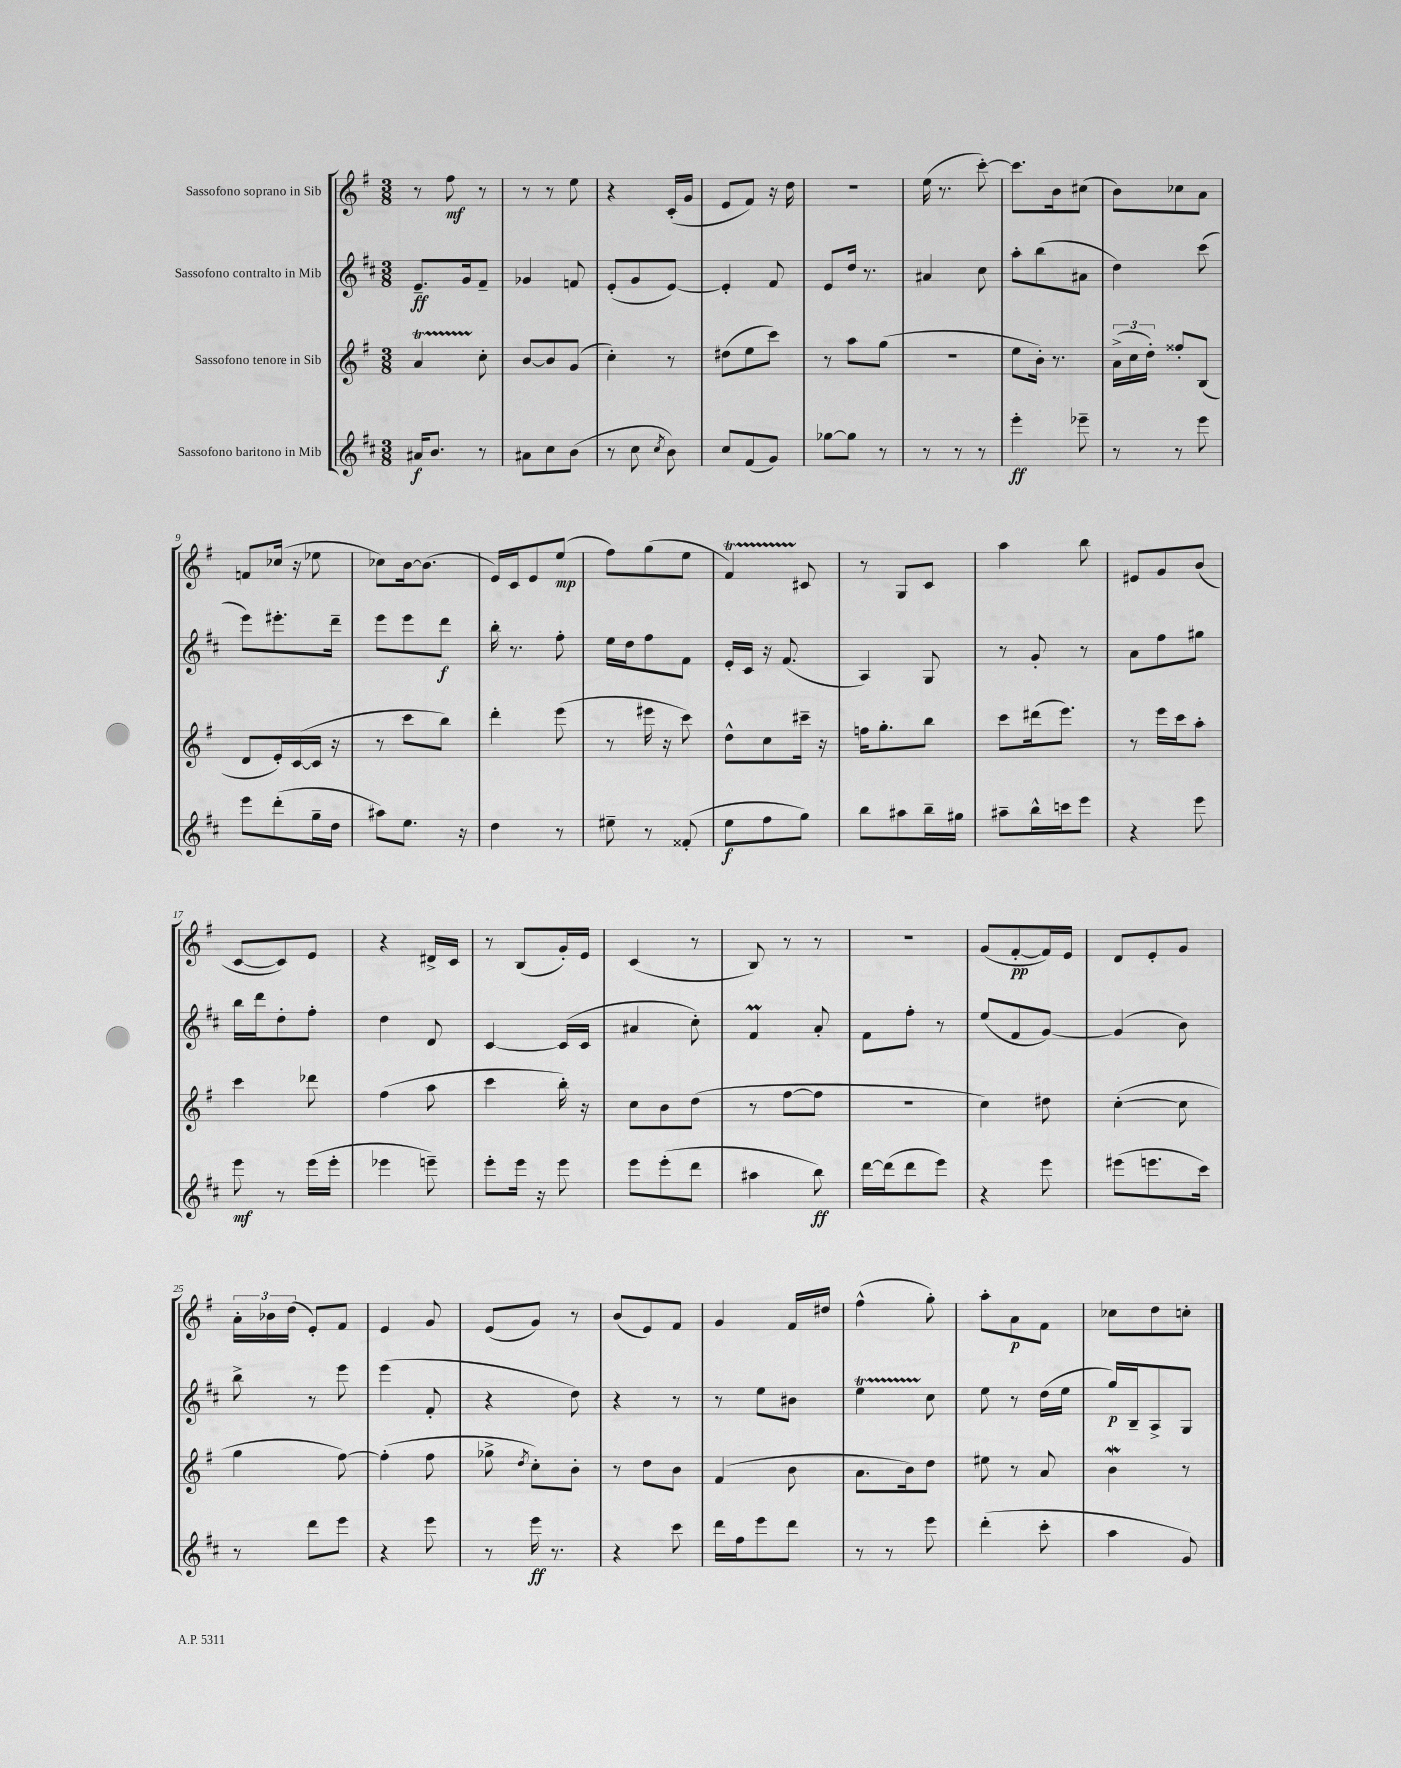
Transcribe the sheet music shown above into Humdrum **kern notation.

**kern	**dynam	**kern	**kern	**dynam	**kern	**dynam
*part4	*part4	*part3	*part2	*part2	*part1	*part1
*staff4	*staff4	*staff3	*staff2	*staff2	*staff1	*staff1
*I"Sassofono baritono in Mib	*	*I"Sassofono tenore in Sib	*I"Sassofono contralto in Mib	*	*I"Sassofono soprano in Sib	*
*clefG2	*	*clefG2	*clefG2	*	*clefG2	*
*k[f#c#]	*	*k[f#]	*k[f#c#]	*	*k[f#]	*
*M3/8	*	*M3/8	*M3/8	*	*M3/8	*
=1	=1	=1	=1	=1	=1	=1
16a#X/KL	f	4aT/	8.e~/L	ff	8r	.
8.b/J	.	.	.	.	.	.
.	.	.	.	.	8ff#\	mf
.	.	.	16g/k	.	.	.
8r	.	8cc'\	8f#~/J	.	8r	.
=2	=2	=2	=2	=2	=2	=2
8a#X\L	.	[8b/L	4g-X/	.	8r	.
8cc#\	.	8b/]	.	.	8r	.
(8b\J	.	(8g/J	8fn/	.	8ee\	.
=3	=3	=3	=3	=3	=3	=3
8r	.	4cc'\)	(8e'/L	.	4r	.
8cc#\	.	.	8g/	.	.	.
8qcc#/	.	.	.	.	.	.
8b\)	.	8r	[8e/J)	.	(16c'/LL	.
.	.	.	.	.	16g/JJ	.
=4	=4	=4	=4	=4	=4	=4
8cc#/L	.	(8dd#X\L	4e'/]	.	8e/L	.
(8f#/	.	8ee\	.	.	8f#/J)	.
8g/J)	.	8ccc\J)	8f#/	.	16r	.
.	.	.	.	.	16dd\	.
=5	=5	=5	=5	=5	=5	=5
[8gg-X\L	.	8r	8e/L	.	4.r	.
8gg-\J]	.	8aa\L	16dd/Jk	.	.	.
.	.	.	8.r	.	.	.
8r	.	(8gg\J	.	.	.	.
=6	=6	=6	=6	=6	=6	=6
8r	.	4.r	4a#X/	.	(16ee\	.
.	.	.	.	.	8.r	.
8r	.	.	.	.	.	.
8r	.	.	8cc#\	.	[8ccc'\)	.
=7	=7	=7	=7	=7	=7	=7
4eee'\	ff	8ee\L	8aa'\L	.	8.ccc\L]	.
.	.	16b'\Jk)	(8bb\	.	.	.
.	.	8.r	.	.	16b\k	.
8eee-X~\	.	.	8a#X\J	.	(8cc#X\J	.
=8	=8	=8	=8	=8	=8	=8
8r	.	(24a^\LL	4dd\)	.	8b\L)	.
.	.	24cc\	.	.	.	.
.	.	24dd'\JJ)	.	.	.	.
8r	.	8ff##X'/L	.	.	8cc-X\	.
8eee\	.	(8B/J	(8ccc#\	.	8a\J	.
!!LO:LB:g=z
=9	=9	=9	=9	=9	=9	=9
8eee\L	.	8d/L	8eee\L)	.	8fn/L	.
(8ddd'\	.	16e'/L)	8.eee#X'\	.	(16cc-X/Jk	.
.	.	([16c/	.	.	16r	.
16gg~\L	.	16c/JJ]	.	.	8ee-X\	.
16dd\JJ	.	16r	16ddd~\Jk	.	.	.
=10	=10	=10	=10	=10	=10	=10
8aa#X\L)	.	8r	8eee\L	.	8cc-X\L)	.
8.ee\J	.	8ccc\L	8eee\	.	[16b\k	.
.	.	.	.	.	(8.b\J]	.
.	.	8bb\J)	8ddd\J	f	.	.
16r	.	.	.	.	.	.
=11	=11	=11	=11	=11	=11	=11
4dd\	.	4ddd'\	16bb'\	.	16e/LL)	.
.	.	.	8.r	.	16c/J	.
.	.	.	.	.	8e/	.
8r	.	(8eee\	8ff#'\	.	(8ee/J	mp
=12	=12	=12	=12	=12	=12	=12
8ee#X~\	.	8r	16ee\LL	.	8ff#\L)	.
.	.	.	16dd\J	.	.	.
8r	.	16eee#X\	8ff#\	.	(8gg\	.
.	.	16r	.	.	.	.
(8f##X'/	.	8ccc\)	8f#\J	.	8ee\J	.
=13	=13	=13	=13	=13	=13	=13
8ee\L	f	8dd^^\L	16e'/LL	.	4f#t/)	.
.	.	.	16c#/JJ	.	.	.
8ff#\	.	8cc\	16r	.	.	.
.	.	.	(8.f#/	.	.	.
8gg\J)	.	16ccc#X~\Jk	.	.	8c#X/	.
.	.	16r	.	.	.	.
=14	=14	=14	=14	=14	=14	=14
8bb\L	.	16ffn\KL	4A/)	.	8r	.
.	.	8.gg'\	.	.	.	.
8aa#X\	.	.	.	.	8G/L	.
16bb~\L	.	8bb\J	8G/	.	8c/J	.
16gg#X\JJ	.	.	.	.	.	.
=15	=15	=15	=15	=15	=15	=15
8aa#X~\L	.	8ccc\L	8r	.	4aa\	.
16bb^^\L	.	(16ddd#X\k	8g'/	.	.	.
16cccn\J	.	8.eee\J)	.	.	.	.
8eee\J	.	.	8r	.	8bb\	.
=16	=16	=16	=16	=16	=16	=16
4r	.	8r	8a\L	.	8e#X/L	.
.	.	16eee\LL	8ff#\	.	8g/	.
.	.	16ccc\J	.	.	.	.
8eee\	.	8aa'\J	8gg#X\J	.	(8b/J	.
!!LO:LB:g=z
=17	=17	=17	=17	=17	=17	=17
8eee\	mf	4ccc\	16bb\LL	.	[8c/L	.
.	.	.	16ddd\J	.	.	.
8r	.	.	8dd'\	.	8c/])	.
(16eee\LL	.	8ddd-X\	8ff#'\J	.	8e/J	.
16eee'\JJ	.	.	.	.	.	.
=18	=18	=18	=18	=18	=18	=18
4eee-X\	.	(4ff#\	4dd\	.	4r	.
8eeen~\)	.	8aa\	8d/	.	16d#X^/LL	.
.	.	.	.	.	16c/JJ	.
=19	=19	=19	=19	=19	=19	=19
8eee'\L	.	4ccc\	[4c#/	.	8r	.
16eee\Jk	.	.	.	.	(8B/L	.
16r	.	.	.	.	.	.
8eee\	.	16bb'\)	(16c#/LL]	.	16g'/L)	.
.	.	16r	16c#/JJ	.	16e/JJ	.
=20	=20	=20	=20	=20	=20	=20
8eee\L	.	8cc\L	4a#X/	.	(4c/	.
(8eee'\	.	8b\	.	.	.	.
8ddd\J	.	(8dd\J	8cc#'\)	.	8r	.
=21	=21	=21	=21	=21	=21	=21
4aa#X\	.	8r	4f#m/	.	8B/)	.
.	.	[8ff#\L	.	.	8r	.
8bb\)	ff	8ff#\J]	8a'/	.	8r	.
=22	=22	=22	=22	=22	=22	=22
[16ddd\LL	.	4.r	8f#\L	.	4.r	.
(16ddd\J]	.	.	.	.	.	.
8ddd\	.	.	8ff#'\J	.	.	.
8eee\J)	.	.	8r	.	.	.
=23	=23	=23	=23	=23	=23	=23
4r	.	4cc\)	(8ee/L	.	(8g/L	.
.	.	.	8f#/	.	[8f#'/	pp
8eee\	.	8dd#X\	[8g/J)	.	16f#/L])	.
.	.	.	.	.	16e/JJ	.
=24	=24	=24	=24	=24	=24	=24
(8eee#X\L	.	([4cc'\	(4g/]	.	8d/L	.
8.eeen\	.	.	.	.	8e'/	.
.	.	8cc\]	8b\)	.	8g/J	.
16ccc#\Jk)	.	.	.	.	.	.
!!LO:LB:g=z
=25	=25	=25	=25	=25	=25	=25
8r	.	4gg\	8bb^\	.	24a'\LL	.
.	.	.	.	.	24b-X\	.
.	.	.	.	.	(24dd\JJ	.
8ddd\L	.	.	8r	.	8e'/L)	.
8eee\J	.	[8ff#\)	8eee\	.	8f#/J	.
=26	=26	=26	=26	=26	=26	=26
4r	.	(4ff#'\]	(4eee\	.	4e/	.
8eee\	.	8ff#\	8f#'/	.	8g/	.
=27	=27	=27	=27	=27	=27	=27
8r	.	8gg-X^\	4r	.	(8e/L	.
.	.	8qdd/	.	.	.	.
16eee\	ff	8cc'\L)	.	.	8g/J)	.
8.r	.	.	.	.	.	.
.	.	8b'\J	8dd\)	.	8r	.
=28	=28	=28	=28	=28	=28	=28
4r	.	8r	4r	.	(8b/L	.
.	.	8dd\L	.	.	8e/)	.
8ccc#\	.	8b\J	8r	.	8f#/J	.
=29	=29	=29	=29	=29	=29	=29
16ddd\LL	.	(4f#/	8r	.	4g/	.
16ff#\J	.	.	.	.	.	.
8eee\	.	.	8ee\L	.	.	.
8ddd\J	.	8b\	8b#X\J	.	16f#/LL	.
.	.	.	.	.	16dd#X/JJ	.
=30	=30	=30	=30	=30	=30	=30
8r	.	8.a\L	4eeT\	.	(4ff#^^\	.
8r	.	.	.	.	.	.
.	.	16b\k)	.	.	.	.
8eee\	.	8dd\J	8cc#\	.	8gg'\)	.
=31	=31	=31	=31	=31	=31	=31
(4ddd'\	.	8ee#X\	8ee\	.	8aa'\L	.
.	.	8r	8r	.	8a\	p
8ccc#'\	.	8a/	(16dd\LL	.	8f#\J	.
.	.	.	16ee\JJ	.	.	.
=32	=32	=32	=32	=32	=32	=32
4aa\	.	4bW\	16gg/LL)	p	8cc-X\L	.
.	.	.	16B~/J	.	.	.
.	.	.	8A^/	.	8dd\	.
8g/)	.	8r	8G/J	.	8ccn'\J	.
==	==	==	==	==	==	==
*-	*-	*-	*-	*-	*-	*-
